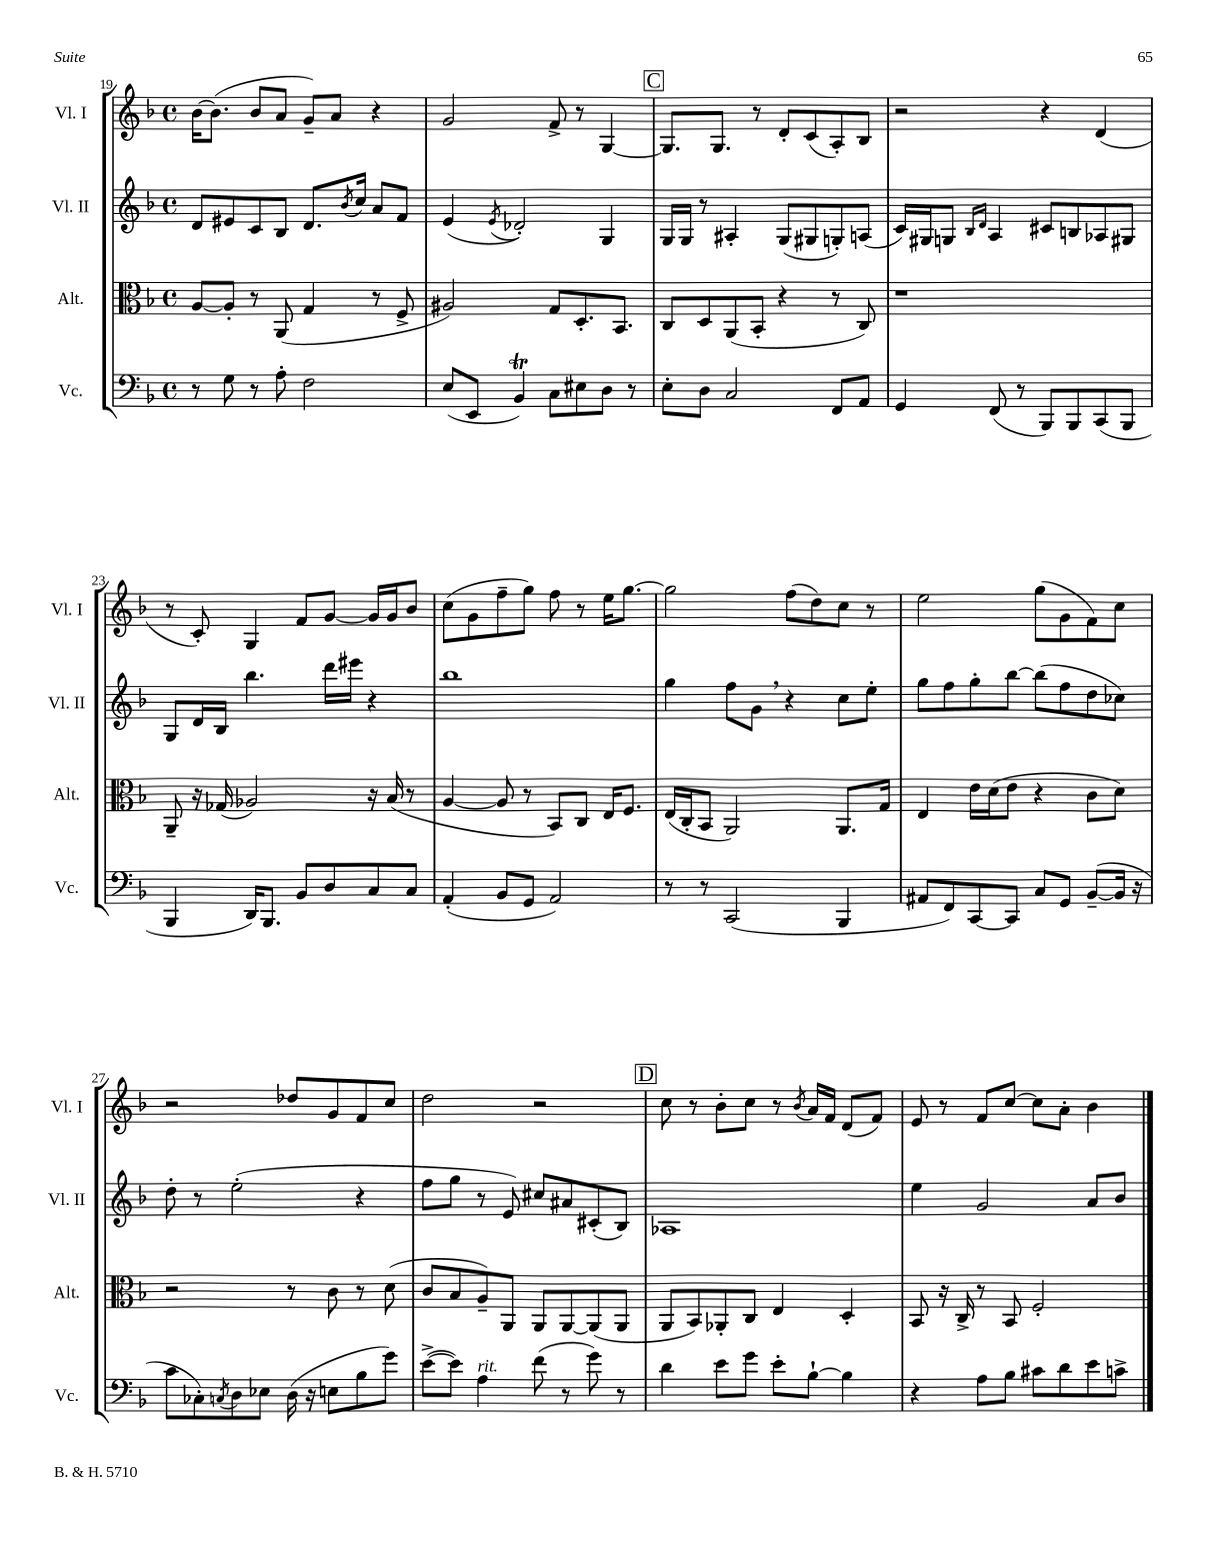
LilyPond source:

<<
\new StaffGroup <<
\new Staff = "s0" \with { instrumentName = "Vl. I" shortInstrumentName = "Vl. I" } {
    \clef treble \key f \major \defaultTimeSignature \time 4/4
    bes'16~ bes'8.( bes'8 a'8 g'8--) a'8 r4 |
    g'2 f'8-> r8 g4~ |
    \mark \markup { \box "C" } g8. g8. r8 d'8-. c'8( a8-.) bes8 |
    r2 r4 d'4( |
    r8 c'8-.) g4 f'8 g'8~ g'16 g'16 bes'8 |
    c''8( g'8 f''8-- g''8) f''8 r8 e''16 g''8.~ |
    g''2 f''8( d''8) c''8 r8 |
    e''2 g''8( g'8 f'8) c''8 |
    r2 des''8 g'8 f'8 c''8 |
    d''2 r2 |
    \mark \markup { \box "D" } c''8 r8 bes'8-. c''8 r8 \acciaccatura { bes'8 } a'16 f'16 d'8( f'8) |
    e'8 r8 f'8 c''8~ c''8 a'8-. bes'4 \bar "|." |
}
\new Staff = "s1" \with { instrumentName = "Vl. II" shortInstrumentName = "Vl. II" } {
    \clef treble \key f \major \defaultTimeSignature \time 4/4
    d'8 eis'8 c'8 bes8 d'8. \acciaccatura { bes'8 } c''16 a'8 f'8 |
    e'4( \acciaccatura { e'8 } des'2-.) g4 |
    \mark \markup { \box "C" } g16 g16 r8 ais4-. g8( gis8 g8-.) a8( |
    c'16) gis16 g8 \grace { bes16 d'16 } a4 cis'8 b8 aes8 gis8 |
    g8 d'16 bes16 bes''4. d'''16 eis'''16 r4 |
    bes''1 |
    g''4 f''8 g'8 \breathe r4 c''8 e''8-. |
    g''8 f''8 g''8-. bes''8~ bes''8( f''8 d''8 ces''8) |
    d''8-. r8 e''2-.( r4 |
    f''8 g''8 r8 e'8) cis''8 ais'8 cis'8-.( bes8) |
    \mark \markup { \box "D" } aes1 |
    e''4 g'2 a'8 bes'8 \bar "|." |
}
\new Staff = "s2" \with { instrumentName = "Alt." shortInstrumentName = "Alt." } {
    \clef alto \key f \major \defaultTimeSignature \time 4/4
    a8~ a8-. r8 a,8( g4 r8 f8-> |
    ais2) g8 d8.-. bes,8. |
    \mark \markup { \box "C" } c8 d8 a,8( bes,8-. r4 r8 c8) |
    r1 |
    a,8-- r16 ges16( aes2) r16 bes16( r8 |
    a4~ a8 r8 bes,8) c8 e16 f8. |
    e16( c16-. bes,8 a,2) a,8. g16 |
    e4 e'16 d'16( e'8 r4 c'8 d'8) |
    r2 r8 c'8 r8 d'8( |
    c'8 bes8 a8--) a,8 a,8 a,8~ a,8( a,8 |
    \mark \markup { \box "D" } a,8 bes,8) aes,8-. c8 e4 d4-. |
    bes,8 r16 c16-> r8 bes,8 f2-. \bar "|." |
}
\new Staff = "s3" \with { instrumentName = "Vc." shortInstrumentName = "Vc." } {
    \clef bass \key f \major \defaultTimeSignature \time 4/4
    r8 g8 r8 a8-. f2 |
    e8( e,8 bes,4\trill) c8 eis8 d8 r8 |
    \mark \markup { \box "C" } e8-. d8 c2 f,8 a,8 |
    g,4 f,8( r8 bes,,8) bes,,8 c,8( bes,,8 |
    bes,,4 d,16) bes,,8. bes,8 d8 c8 c8 |
    a,4-.( bes,8 g,8 a,2) |
    r8 r8 c,2( bes,,4 |
    ais,8 f,8) c,8~ c,8 c8 g,8 bes,8~--( bes,16 r16 |
    c'8 ces8-.) \acciaccatura { c8 } d8 ees8 d16( r16 e8 bes8 g'8) |
    e'8~->( e'8) a4^\markup { \italic "rit." } f'8( r8 g'8) r8 |
    \mark \markup { \box "D" } d'4 e'8 g'8 e'8-. bes8~-! bes4 |
    r4 a8 bes8 cis'8 d'8 e'8 c'8-> \bar "|." |
}
>>
>>
\layout { \context { \Score currentBarNumber = #19 } }
